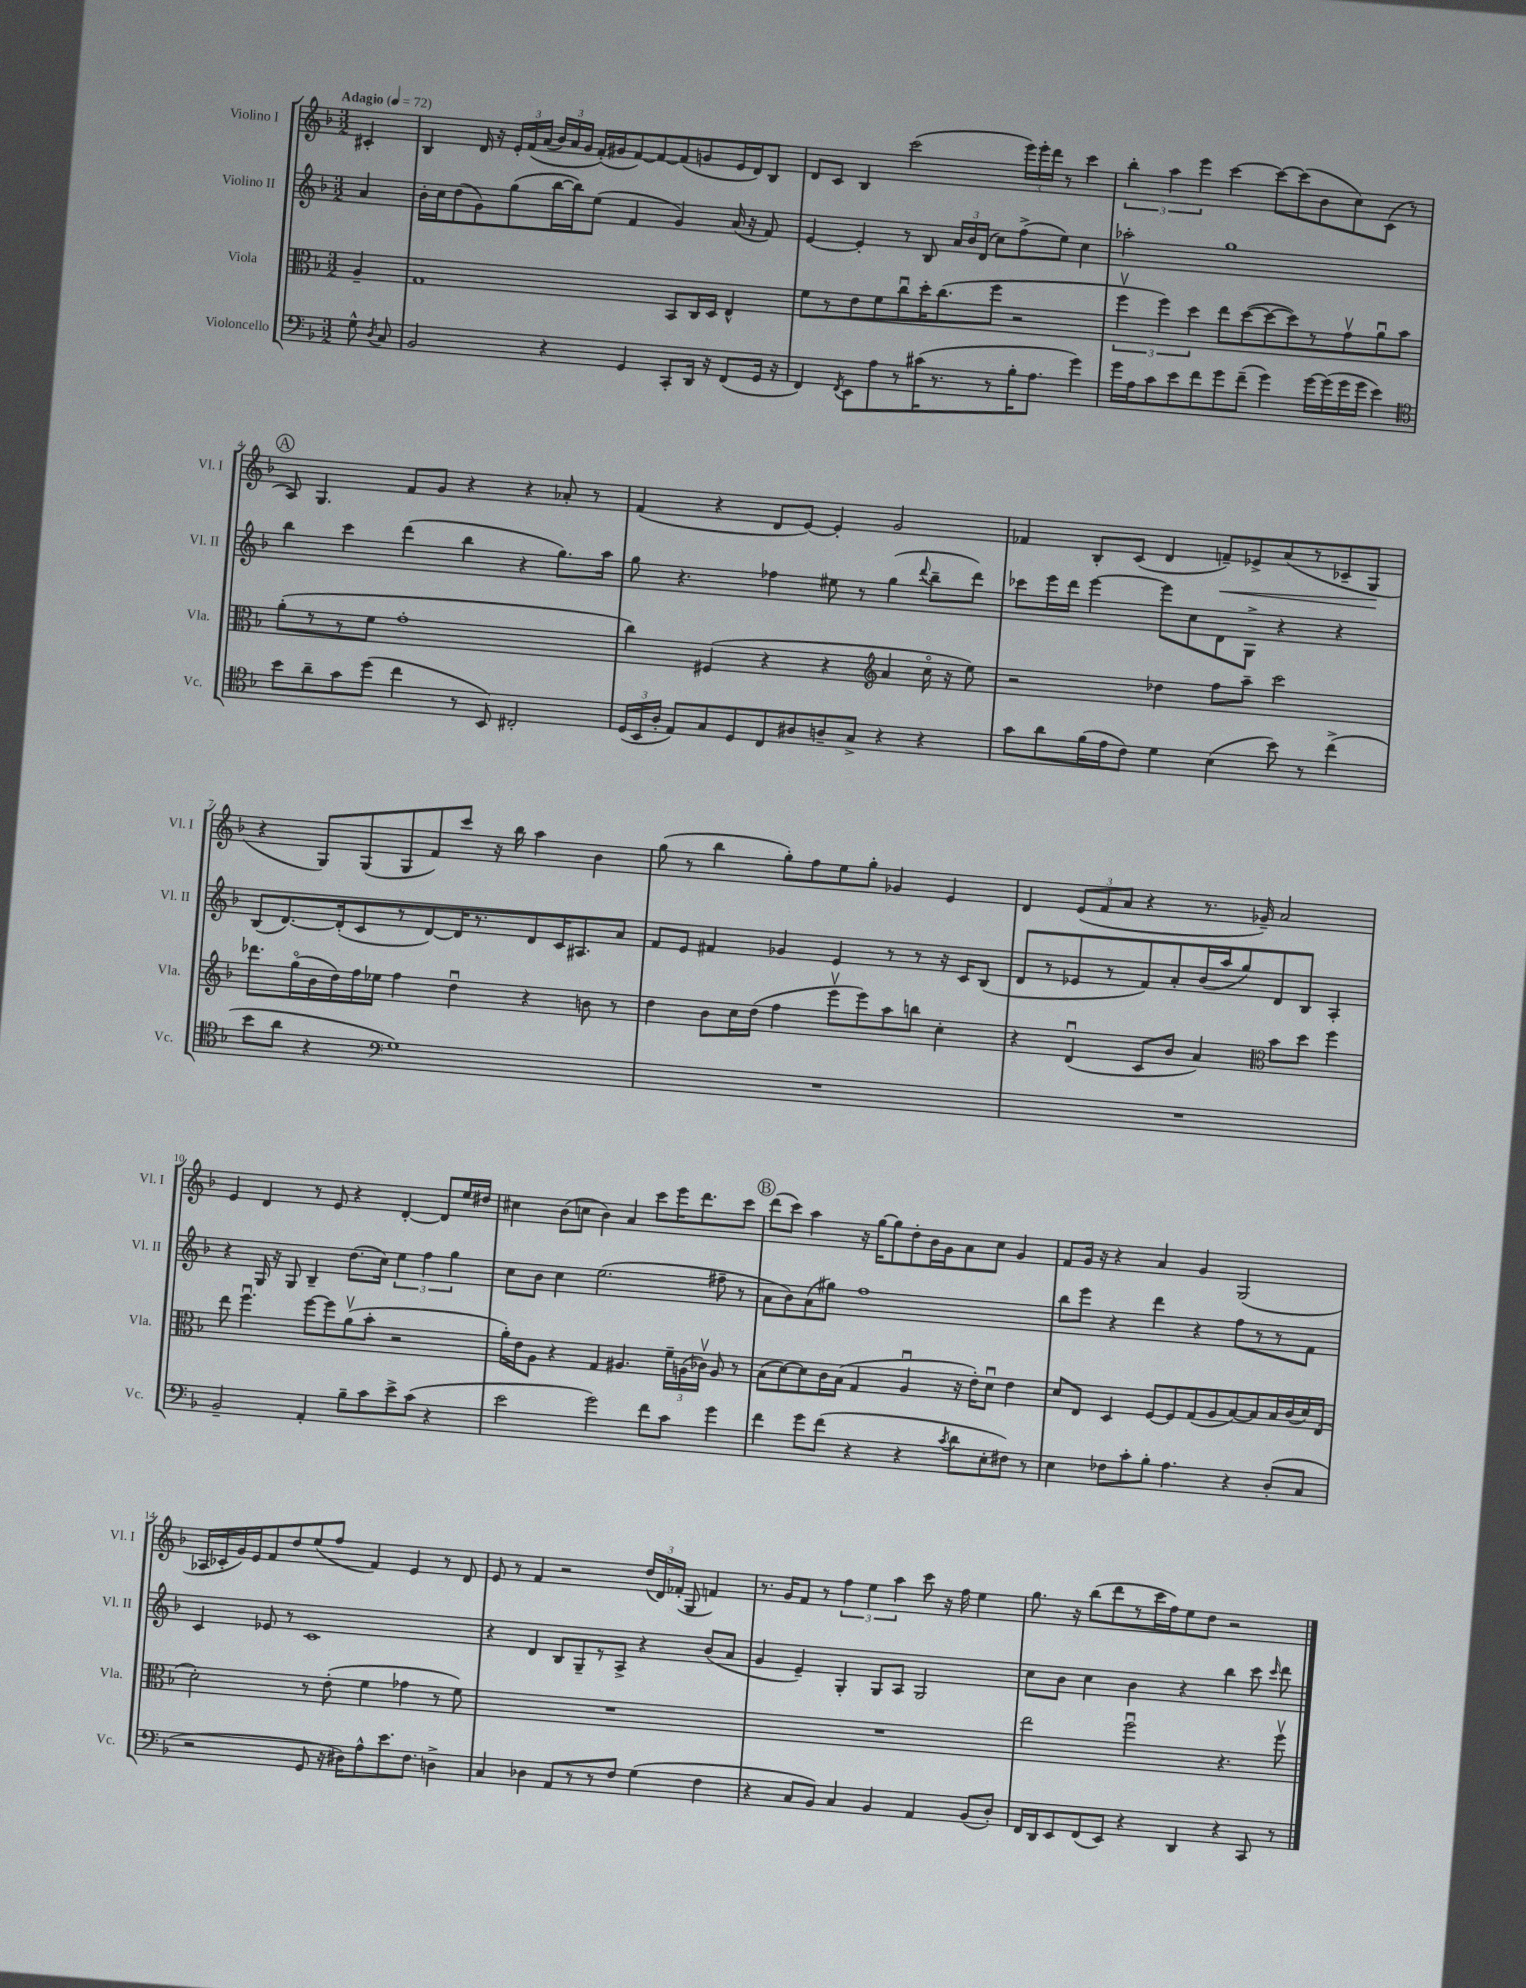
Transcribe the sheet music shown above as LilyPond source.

<<
\new StaffGroup <<
\new Staff = "s0" \with { instrumentName = "Violino I" shortInstrumentName = "Vl. I" } {
    \clef treble \key f \major \numericTimeSignature \time 3/2 \partial 4 \tempo "Adagio" 4 = 72
    \autoBeamOff cis'4-. |
    bes4 d'16 r16 \tuplet 3/2 { e'16[-. f'16\( a'16]( } \tuplet 3/2 { bes'16[) a'16 g'16] } f'16[-.(\) gis'16 f'8~) f'8~ f'8( g'8 e'16 d'16) bes8] |
    d'8[ c'8] bes4 c'''2( \tuplet 3/2 { e'''16[) e'''16-. d'''16] } r8 c'''4 |
    \tuplet 3/2 { bes''4-. a''4 e'''4 } c'''4~ c'''8[~ c'''8( bes'8 c''8) c'8]( r8 |
    \mark \markup { \circle "A" } a8) g4. f'8[ g'8] r4 r4 aes'8-. r8 |
    f'4( r4 d'8[ e'8]~) e'4-. g'2 |
    fes'4 bes8[-. c'8]( d'4 f'8[--\<) ees'8-> a'8( r8 ces'8-- g8]\! |
    r4 g8[) g8( g8 f'8) c'''8] r16 bes''16 a''4 bes'4 |
    g''8( r8 bes''4 g''8[-.) f''8 e''8 g''8]-. ges'4 e'4 |
    d'4 \tuplet 3/2 { e'8[( f'8 a'8] } r4 r8. ges'16--) a'2 |
    e'4 d'4 r8 e'8 r4 d'4~-. d'8[ e''16 dis''16] |
    cis''4 bes'8[( c''8] bes'4) a'4 c'''8[ e'''16 d'''8. c'''8] |
    \mark \markup { \circle "B" } d'''8[( c'''8]) a''4 r16 g''16[~ g''8 d''8-. bes'16 g'16 a'8 c''8] g'4 |
    f'8[ g'16] r16 r4 a'4 g'4 g2( |
    aes16[ ces'16-. g'16) e'16 f'8 d''8 e''8( f''8] f'4) e'4 r8 d'8 |
    e'8 r8 f'4 r2 \tuplet 3/2 { d''16[( d'16) fes'16]-.( } g8 f'4) |
    r8. g'16[ f'8] r8 \tuplet 3/2 { f''4 e''4 a''4 } c'''8 r16 f''16 e''4 |
    g''8. r16 bes''8[( d'''8 r8 c'''16 f''16) e''8 d''8] r2 \bar "|." |
}
\new Staff = "s1" \with { instrumentName = "Violino II" shortInstrumentName = "Vl. II" } {
    \clef treble \key f \major \numericTimeSignature \time 3/2 \partial 4
    \autoBeamOff a'4 |
    bes'16[-. c''16 d''8( g'8) g''8( bes''16~ bes''16) e''8]( f'4 g'4) a'16( r16 f'8) |
    e'4~ e'4-. r8 bes8 \tuplet 3/2 { a'16[ bes'16 d'16]( } c''8[) f''8->( e''8]) c''4 |
    aes''2-. g''1 |
    \mark \markup { \circle "A" } bes''4 c'''4 d'''4( bes''4 r4 g''8.[) a''16] |
    g''8 r4. fes''4 eis''8 r8 g''4( \appoggiatura { d'''8 } bes''8[-- d'''8]) |
    ces'''8[ e'''16 d'''16] e'''4~ e'''8[ c''8 d'8 g8]-> r4 r4 |
    bes8[( d'8.~) d'16-.( c'8 r8 d'8~) d'16 r8. d'8 c'16 ais8. a'8] |
    f'8[ e'8] fis'4 ges'4 e'4 r8 r8 r16 c'16[ bes8]( |
    d'8[ r8 ees'8 r8 f'8) a'8-. bes'16( a''16 g''8) d'8 bes8] a4-. |
    r4 g16 r16 g8 bes4-- d''8.[( c''16]) \tuplet 3/2 { e''4 f''4 g''4 } |
    c''8[ bes'8] c''4 e''2.( fis''8-- r8 |
    \mark \markup { \circle "B" } a'8[ bes'8) a'8( gis''8]) f''1 |
    bes''8[ e'''8] r4 d'''4 r4 f''8[ r8 r8 f'8] |
    c'4 ees'8 r8 c'1 |
    r4 d'4 bes8[ g8-- r8 a8]-> r4 bes'8[( a'8] |
    g'4 e'4--) g4-. g8[ a8] g2 |
    c''8[ bes'8] c''4 bes'4 r4 bes''4 c'''8 \grace { c'''16 } d'''8 \bar "|." |
}
\new Staff = "s2" \with { instrumentName = "Viola" shortInstrumentName = "Vla." } {
    \clef alto \key f \major \numericTimeSignature \time 3/2 \partial 4
    \autoBeamOff a4-- |
    g1 bes,8[ c16 d16] e4-^ |
    f'8[ r8 e'8 f'8 c''8\downbow d''16-. c''8.( f''8] r2 |
    \tuplet 3/2 { f''4\upbow f''4) d''4 } e''8[ d''8~( d''8~ d''8) r8 g'8\upbow a'8\downbow bes'8] |
    \mark \markup { \circle "A" } a'8[-.( r8 r8 f'8] g'1-. |
    c''4) fis4( r4 r4 \clef treble a'4 c''16\flageolet r16 e''8) |
    r2 des''4 f''8[ a''8]-- c'''2 |
    des'''8.[ g''16\flageolet( bes'16 d''16) f''16 ees''16] f''4 d''4\downbow r4 b'8 r8 |
    d''4 bes'8[ c''16 d''16]( f''4 e'''8[\upbow e'''8) a''8 b''8] c''4-. |
    r4 d'4\downbow( c'8[ bes'8] a'4) \clef alto bes'8[ d''8] f''4 |
    e''8 f''4.\downbow f''8[~ f''8 a'8\upbow( bes'8]-. r2 |
    a'16[-.) e'16 a8] r4 g4 ais4. \tuplet 3/2 { f'16[-- a16( ces'16]\upbow) } a8 r8 |
    \mark \markup { \circle "B" } bes8[( d'8~) d'8 c'16 bes16]( g4 a4\downbow r16 e'16[-.) d'8]\downbow e'4 |
    d'8[ e8] d4 f8[~ f8 g8( a8 bes8~) bes8 bes16 c'16( d'16) e16]( |
    d'2-.) r8 e'8-.( f'4 ges'4 r8 f'8) |
    R1. |
    R1. |
    e''2 f''2\downbow r4. f''8\upbow \bar "|." |
}
\new Staff = "s3" \with { instrumentName = "Violoncello" shortInstrumentName = "Vc." } {
    \clef bass \key f \major \numericTimeSignature \time 3/2 \partial 4
    \autoBeamOff g8-^ \acciaccatura { d8 } c8 |
    bes,2 r4 g,4 c,8[-. d,16] r16 f,8[( g,16] r16 |
    f,4) \acciaccatura { f,8 } e,8[ a8 r8 cis'16( r8. r8 bes16-. a8.] g'4) |
    g'16[ a16 c'8 e'8 f'8 g'8 f'8]--( g'4) g'16[~ g'16( g'16 g'16] e'4) |
    \mark \markup { \circle "A" } \clef tenor bes'8[ a'8-- g'8 d''8]( c''4 r8 bes,8) cis2-. |
    \tuplet 3/2 { d16[( bes,16 a16]-. } e8[) g8 d8 c8 ais8 a8-- g8]-> r4 r4 |
    g'8[ a'8 f'16( e'16 c'8]) d'4 bes4( bes'8) r8 c''4->( |
    bes'8[ a'8] r4 \clef bass g1) |
    R1. |
    R1. |
    bes,2-- a,4-. bes8[-- c'8 e'8-> c'8]( r4 |
    e'2 g'2) f'8[ c'8] g'4 |
    \mark \markup { \circle "B" } f'4 g'8[ f'8]( r4 r4 \acciaccatura { c'8 } d'8[ e8-. fis8]) r8 |
    e4 fes8[ c'8-. bes8]-. a4. r4 d8[-.( c8] |
    r2 g,8 r16 dis16[) a8-^ e'8. f8.] d4-> |
    c4 des4 a,8[ r8 r8 f8] g4( f4 |
    r4 c8[ bes,8]) c4 bes,4 a,4 bes,8[( d8]-.) |
    f,16[ d,16 e,8 f,8( e,8]) r4 d,4 r4 c,8 r8 \bar "|." |
}
>>
>>
